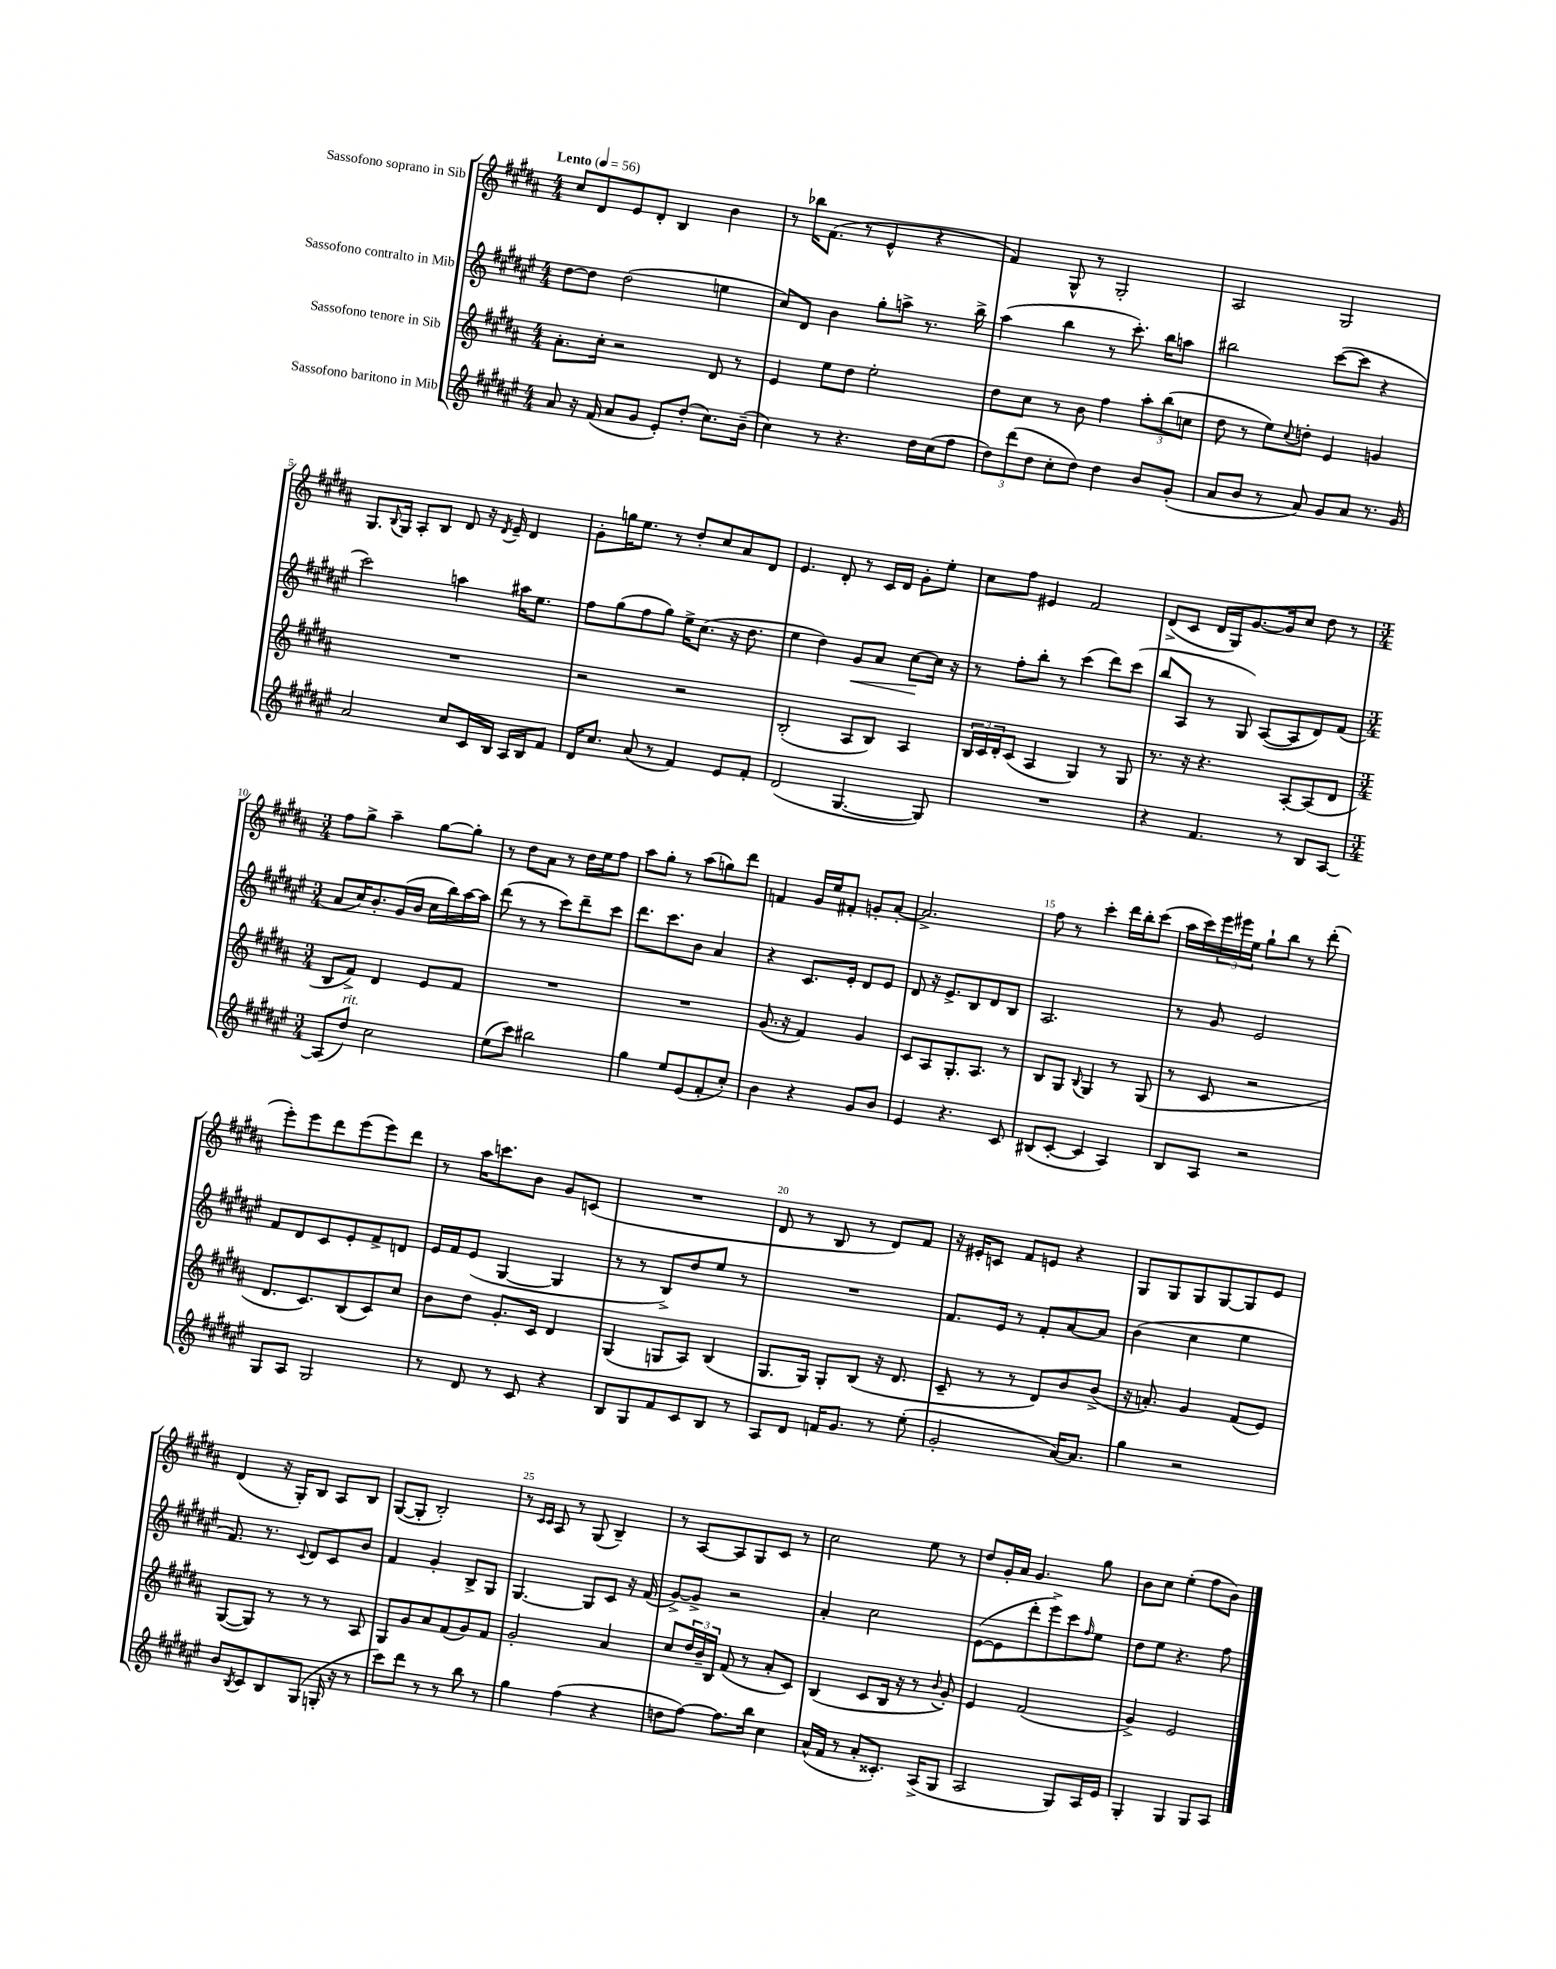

**kern	**kern	**kern	**dynam	**kern
*part4	*part3	*part2	*part2	*part1
*staff4	*staff3	*staff2	*staff2	*staff1
*I"Sassofono baritono in Mib	*I"Sassofono tenore in Sib	*I"Sassofono contralto in Mib	*	*I"Sassofono soprano in Sib
*clefG2	*clefG2	*clefG2	*	*clefG2
*k[f#c#g#d#a#e#]	*k[f#c#g#d#a#]	*k[f#c#g#d#a#e#]	*	*k[f#c#g#d#a#]
*M4/4	*M4/4	*M4/4	*	*M4/4
*MM56	*MM56	*MM56	*	*MM56
=1	=1	=1	=1	=1
!	!	!	!	!LO:TX:a:B:t=Lento
8a#/	8.a#'\L	[8dd#\L	.	8cc#/L
16r	.	8dd#\J]	.	8d#/
(16f#/	16cc#'\Jk	.	.	.
8a#/L	2r	(2dd#\	.	8e/
8g#/J	.	.	.	8d#'/J
8e#'/L)	.	.	.	4B/
(8dd#'/J	.	.	.	.
8.cc#\L)	8d#/	4een\	.	4b\
.	8r	.	.	.
(16b~\Jk	.	.	.	.
=2	=2	=2	=2	=2
4cc#\)	4e/	8cc#/L)	.	8r
.	.	8d#/J	.	16bb-X\KL
.	.	.	.	(8.f#\J
8r	8ee\L	4b\	.	.
4.r	8dd#\J	.	.	8r
.	2ee'\	8gg#'\L	.	4e^^/
.	.	8aan^\J	.	.
16dd#\LL	.	8.r	.	4r
(16cc#\J	.	.	.	.
8ff#\J	.	.	.	.
.	.	16bb^\	.	.
=3	=3	=3	=3	=3
12dd#\L)	8dd#\L	(4aa#\	.	4f#/)
(12ddd#\	.	.	.	.
.	8cc#\J	.	.	.
12dd#\J	.	.	.	.
8cc#'\L	8r	4bb\	.	8G#^^/
8dd#\J)	8b\	.	.	8r
4dd#\	4ff#\	8r	.	2G#'/
.	.	8.ccc#'\)	.	.
8b/L	12aa#'\L	.	.	.
.	.	16bb\KL	.	.
.	(12bb\	.	.	.
(8g#'/J	.	8aan\J	.	.
.	12ccn\J	.	.	.
=4	=4	=4	=4	=4
8a#/L	8dd#\	2bb#X\	.	2A#/
8b/J	8r	.	.	.
8r	8ee\L)	.	.	.
.	8qqcc#/	.	.	.
8a#/)	8ddn'\J	.	.	.
8g#/L	4e/	([8ccc#\L	.	2G#/
8a#/J	.	8ccc#\J]	.	.
8.r	4gn/	4r	.	.
16g#/	.	.	.	.
!!LO:LB:g=z
=5	=5	=5	=5	=5
2a#/	1r	2ccc#\)	.	8.G#/L
.	.	.	.	8qqB/
.	.	.	.	16G#/Jk
.	.	.	.	8A#'/L
.	.	.	.	8B/J
8cc#/L	.	4aan\	.	8d#/
16c#/L	.	.	.	16r
.	.	.	.	8qd#/
16B/JJ	.	.	.	16e~/
16A#/LL	.	16aa#X\KL	.	4d#/
16B/J	.	8.ee#\J	.	.
8f#/J	.	.	.	.
=6	=6	=6	=6	=6
16d#/KL	2r	8ff#\L	.	8g#'\L
8.cc#/J	.	.	.	.
.	.	(8gg#\	.	16ggn\K
.	.	.	.	8.ee\J
(8a#/	.	8ff#\	.	.
8r	.	8gg#\J)	.	8r
4f#/)	2r	16ee#^\KL	.	8dd#'/L
.	.	(8.cc#\J	.	.
.	.	.	.	8cc#/
8e#/L	.	16r	.	8a#/
.	.	8.dd#\	.	.
8f#'/J	.	.	.	8d#/J
=7	=7	=7	=7	=7
(2d#/	(2B'/	4ee#\	.	4.e/
.	.	4dd#\)	.	.
.	.	.	.	8d#'/
!	!	!	!LO:HP:b	!
[4.G#/	8A#/L	8g#/L	<	8r
.	8B/J)	8a#/J	.	16c#/LL
.	.	.	.	16d#/JJ
.	4A#/	[8cc#\L	.	8g#'\L
8G#/])	.	16cc#\Jk]	[	8ee'\J
.	.	16r	.	.
=8	=8	=8	=8	=8
1r	24B/LL	8r	.	8cc#\L
.	24c#/	.	.	.
.	24d#'/J	.	.	.
.	(8c#/J	8ff#'\L	.	8ff#\J
.	4A#/	8bb'\J	.	4e#X/
.	.	8r	.	.
.	4G#/)	(4ccc#\	.	2f#/
.	8r	8ddd#\L)	.	.
.	8G#/	(8ccc#\J	.	.
=9	=9	=9	=9	=9
4r	8.r	8bb/L	.	(8d#^/L
.	.	8A#/J	.	8c#/J
.	16r	.	.	.
4.f#/	4.r	8r	.	16d#/LL
.	.	.	.	16G#/J)
.	.	8G#/)	.	[8.g#/
.	.	([8A#/L	.	.
.	.	.	.	16g#/k]
8r	[8A#'/L	8A#/]	.	8cc#/J
8B/L	(8A#/]	8d#/)	.	8dd#\
[8A#/J	8d#/J	(8f#/J	.	8r
!!LO:LB:g=z
=10	=10	=10	=10	=10
*M3/4	*M3/4	*M3/4	*	*M3/4
(8A#/L]	8B/L	8a#/L	.	8ff#\L
!LO:TX:a:i:t=rit.	!	!	!	!
8dd#/J)	8f#^/J)	16cc#/K)	.	8gg#^\J
.	.	8.b'/	.	.
2cc#\	4d#/	.	.	4aa#~\
.	.	(16g#/L	.	.
.	.	16b/JJ	.	.
.	8e/L	16cc#\LL	.	[8gg#\L
.	.	16bb\)	.	.
.	8f#/J	[16aa#\	.	8gg#'\J]
.	.	16aa#\JJ]	.	.
=11	=11	=11	=11	=11
(8ee#\L	2.r	(8ddd#\	.	8r
8ccc#\J)	.	8r	.	8dd#\L
2bb#X\	.	8r	.	8a#\J
.	.	8ccc#\L)	.	8r
.	.	8ddd#~\	.	16dd#\LL
.	.	.	.	16ee\J
.	.	8ccc#\J	.	8ff#\J
=12	=12	=12	=12	=12
4gg#\	2.r	8.ddd#\L	.	8aa#\L
.	.	.	.	8gg#'\J
.	.	8.ccc#\	.	.
8ee#/L	.	.	.	8r
(8e#/	.	8b\J	.	(8aa#\L
8f#'/	.	4a#/	.	8ggn\)
8cc#'/J)	.	.	.	8ddd#\J
=13	=13	=13	=13	=13
4b\	(8.g#/	4r	.	4fn/
.	16r	.	.	.
4r	4f#/)	8.c#/L	.	16g#/LL
.	.	.	.	16ee/J
.	.	.	.	8f#X'/J
.	.	16e#'/Jk	.	.
8g#/L	4g#/	8d#/L	.	8gn'/L
8b/J	.	8e#/J	.	[8a#'/J
=14	=14	=14	=14	=14
4e#/	8c#/L	8d#/	.	2.a#^/]
.	8A#/	16r	.	.
.	.	8.e#^/L	.	.
4.r	8.G#'/	.	.	.
.	.	8B/	.	.
.	8.A#/J	.	.	.
.	.	8d#/	.	.
8c#/	8r	8B/J	.	.
=15	=15	=15	=15	=15
(8B#X/L	8B/L	2.A#/	.	8ff#\
[8c#'/J	8G#/J	.	.	8r
.	8qqB/	.	.	.
4c#/]	4G#/	.	.	4ccc#'\
4A#/)	8r	.	.	16ddd#\LL
.	.	.	.	16bb'\J
.	(8G#/	.	.	(8ccc#\J
=16	=16	=16	=16	=16
8B/L	8r	8r	.	16aa#\LL
.	.	.	.	16ccc#\)
8A#/J	8c#/	8g#/	.	24eee\
.	.	.	.	24eee#X\
.	.	.	.	24ee\JJ
2r	2r	2e#/	.	8gg#`\L
.	.	.	.	8bb\J
.	.	.	.	8r
.	.	.	.	(8ddd#'\
!!LO:LB:g=z
=17	=17	=17	=17	=17
8G#/L	8.d#/L	8f#/L	.	8eee'\L)
8A#/J	.	8d#/	.	8eee\
.	8.c#/)	.	.	.
2G#/	.	8c#/	.	8ddd#\
.	(8B/	8e#'/	.	(8eee\
.	8c#/)	8f#^/	.	8eee\)
.	8cc#/J	8dn/J	.	8ddd#\J
=18	=18	=18	=18	=18
8r	8b\L	16e#/LL	.	8r
.	.	16f#/J	.	.
8d#/	8dd#\J	(8e#/J	.	16aa#\KL
.	.	.	.	8.cccn\
8r	8.g#'/L	[4G#/	.	.
8c#/	.	.	.	8b\J
.	16c#/Jk	.	.	.
4r	4d#/	4G#/]	.	8g#/L
.	.	.	.	(8cn/J
=19	=19	=19	=19	=19
8B/L	(4G#/	8r	.	2.r
8G#/	.	8r	.	.
8f#/	8Gn/L	8B^/L)	.	.
8c#/	8A#/J)	8dd#/	.	.
8B/J	(4B/	8ee#/J	.	.
8r	.	8r	.	.
=20	=20	=20	=20	=20
8A#/L	8.G#/L	2.r	.	8d#/
8d#/J	.	.	.	8r
.	16G#/Jk)	.	.	.
16fn/KL	8G#'/L	.	.	8B/
8.g#/J	.	.	.	.
.	(8B/J	.	.	8r
8r	16r	.	.	8d#/L)
.	8.d#/	.	.	.
(8ee#'\	.	.	.	8f#/J
=21	=21	=21	=21	=21
2g#'/	8c#~/	8.f#/L	.	16r
.	.	.	.	16e#X'/KL
.	8r	.	.	8cn/J
.	.	16e#/Jk	.	.
.	8r	8r	.	8f#/L
.	8d#/L)	8f#'/L	.	8en/J
[16a#/KL)	8b/	[8a#/	.	4r
8.a#/J]	.	.	.	.
.	(8b^/J	8a#/J]	.	.
=22	=22	=22	=22	=22
4gg#\	16r	(4b\	.	8G#/L
.	8.an'/)	.	.	.
.	.	.	.	8G#/
2r	4g#/	4cc#\	.	8G#/
.	.	.	.	[8G#/
.	(8f#/L	4ee#\	.	8G#/]
.	8e/J)	.	.	8e/J
!!LO:LB:g=z
=23	=23	=23	=23	=23
8b/L	([8G#/L	8.f#/)	.	(4d#/
8qB/	.	.	.	.
8c#/	8G#/J])	.	.	.
.	.	8.r	.	.
8B/	8r	.	.	16r
.	.	.	.	16G#'/KL)
.	.	8qqc#/	.	.
(8G#/J	8r	8d#/L	.	8B/J
16Gn'/	8r	8c#/	.	8A#/L
16r	.	.	.	.
8r	8A#/	8b/J	.	8B/J
=24	=24	=24	=24	=24
8ccc#\L)	8G#/L	4f#/	.	([8G#/L
8ddd#\J	8g#/	.	.	8G#'/J]
8r	8a#/	4g#'/	.	2B'/)
8r	(8f#/	.	.	.
8bb\	8g#/)	8B^/L	.	.
8r	8f#/J	8G#/J	.	.
=25	=25	=25	=25	=25
4gg#\	2g#'/	[4.G#/	.	8r
.	.	.	.	16qqc#/LL
.	.	.	.	16qqc#/JJ
.	.	.	.	8A#/
(4ff#\	.	.	.	8r
.	.	8G#/L]	.	(8G#/
4r	4a#/	8c#/J	.	4B~/)
.	.	16r	.	.
.	.	(16f#/	.	.
=26	=26	=26	=26	=26
8ddn\L	8cc#/L	[8g#^/L)	.	8r
[8ff#\J)	24dd#/L	8g#^/J]	.	[8A#/L
.	24b~/	.	.	.
.	24B/JJ	.	.	.
8.ff#\L]	(8f#/	2r	.	8A#/]
.	8r	.	.	8G#/
16bb\Jk	.	.	.	.
4cc#\	8a#'/L	.	.	8c#/J
.	8c#/J)	.	.	8r
=27	=27	=27	=27	=27
(16a#^^/LL	(4B/	4a#'/	.	2cc#\
16f#/JJ	.	.	.	.
8r	.	.	.	.
8a#'/L	8c#/L	2cc#\	.	.
8.c##X'/J)	16B/Jk	.	.	.
.	16r	.	.	.
.	8r	.	.	8ee\
(16A#^/KL	.	.	.	.
.	8qqb/	.	.	.
8G#/J	8g#'/)	.	.	8r
=28	=28	=28	=28	=28
2A#/	4e/	([8e#\L	.	8dd#/L
.	.	8e#\]	.	16g#'/L
.	.	.	.	16a#/JJ
.	(2f#/	8ddd#'\	.	4.g#/
.	.	8eee#^\)	.	.
8G#/L)	.	8ccc#\	.	.
.	.	16qqff#/	.	.
16A#/L	.	8ee#\J	.	8gg#\
16e#/JJ	.	.	.	.
=29	=29	=29	=29	=29
4G#'/	4g#^/)	8dd#\L	.	8b\L
.	.	8ee#\J	.	8cc#\J
4G#/	2e/	4.r	.	(4ee'\
8G#/L	.	.	.	8ff#\L
8A#/J	.	8ff#\	.	8b\J)
==	==	==	==	==
*-	*-	*-	*-	*-
